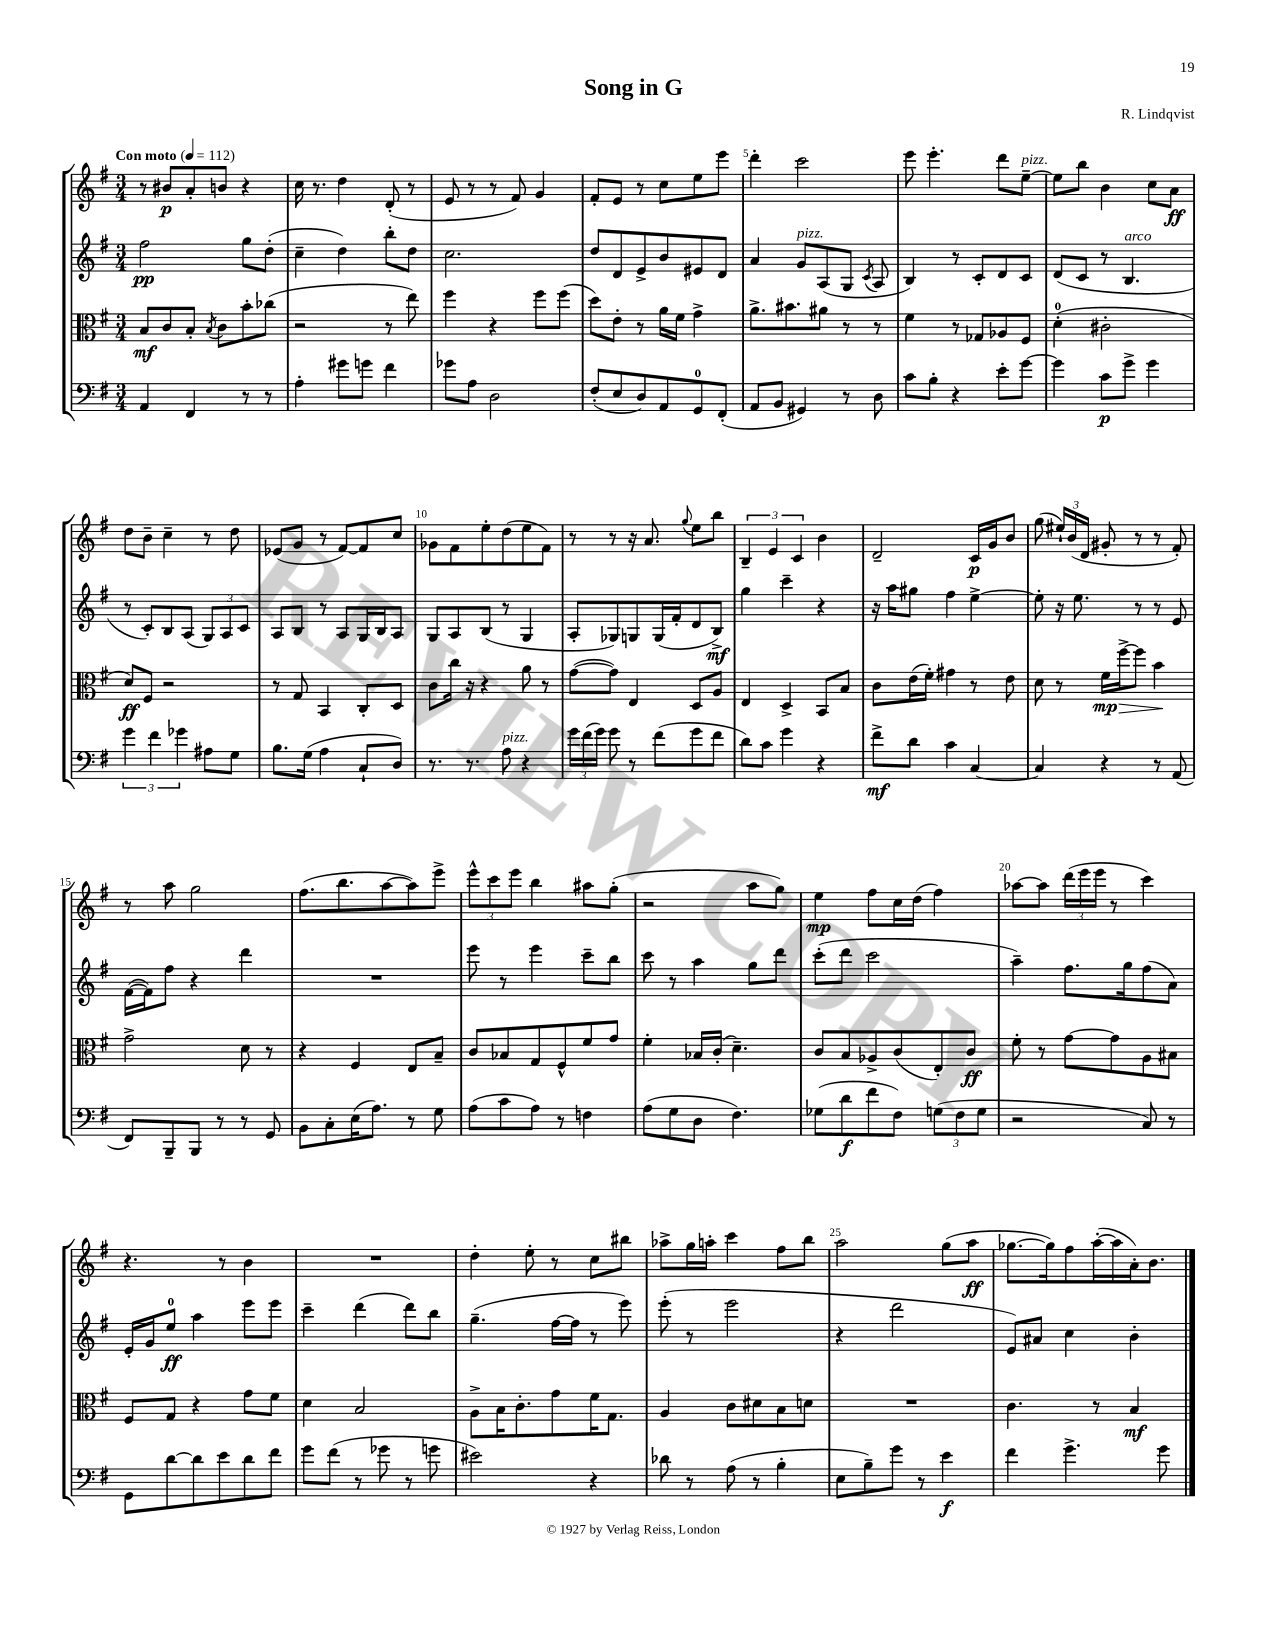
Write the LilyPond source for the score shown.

\header { title = "Song in G" composer = "R. Lindqvist" }
<<
\new StaffGroup <<
\new Staff = "s0" {
    \clef treble \key g \major \numericTimeSignature \time 3/4 \tempo "Con moto" 4 = 112
    \autoBeamOff r8 bis'8[\p a'8-. b'8] r4 |
    c''16 r8. d''4 d'8-.( r8 |
    e'8 r8 r8 fis'8) g'4 |
    fis'8[-. e'8] r8 c''8[ e''8 e'''8] |
    d'''4-. c'''2 |
    e'''8 e'''4.-. d'''8[ e''8]~--^\markup { \italic "pizz." } |
    e''8[ b''8] b'4 c''8[ a'8]\ff |
    d''8[ b'8]-- c''4-- r8 d''8 |
    ees'8[( g'8] r8 fis'8[~) fis'8 c''8] |
    ges'8[ fis'8 e''8-. d''8( e''8 fis'8]) |
    r8 r8 r16 a'8. \appoggiatura { g''8 } e''8[ b''8] |
    \tuplet 3/2 { b4-- e'4 c'4 } b'4 |
    d'2-- c'16[\p g'16 b'8] |
    g''8( \tuplet 3/2 { eis''16[-!) b'16( d'16] } gis'8-. r8 r8 fis'8-.) |
    r8 a''8 g''2 |
    fis''8.[( b''8. a''8~ a''8) e'''8]-> |
    \tuplet 3/2 { e'''8[-^ c'''8 e'''8] } b''4 ais''8[ g''8]-.( |
    r2 a''8[ g''8]) |
    e''4\mp fis''8[ c''16 d''16]( fis''4) |
    aes''8[~ aes''8] \tuplet 3/2 { d'''16[( e'''16 e'''16] } r8 c'''4) |
    r4. r8 b'4 |
    R2. |
    d''4-. e''8-. r8 c''8[ bis''8] |
    aes''8[-> g''16 a''16]-. c'''4 fis''8[ b''8] |
    a''2 g''8[( a''8]\ff |
    ges''8.[~ ges''16) fis''8 a''16~-.( a''16 a'16-.) b'8.] \bar "|." |
}
\new Staff = "s1" {
    \clef treble \key g \major \numericTimeSignature \time 3/4
    \autoBeamOff fis''2\pp g''8[ d''8]-.( |
    c''4-- d''4) b''8[-. d''8] |
    c''2. |
    d''8[ d'8 e'8-> b'8 eis'8 d'8] |
    a'4 g'8[^\markup { \italic "pizz." } a8( g8] \acciaccatura { c'8 } a8 |
    b4) r8 c'8[-. d'8 c'8] |
    d'8[( c'8] r8 b4.^\markup { \italic "arco" } |
    r8 c'8[-.) b8 a8]( \tuplet 3/2 { g8[) a8 c'8] } |
    a8[ b8] r8 a8[ g16 b16 a8] |
    g8[ a8 b8]( r8 g4 |
    a8[-. ges8) g8 g16( fis'16-. d'8 b8]->\mf) |
    g''4 c'''4-- r4 |
    r16 a''16[ gis''8] fis''4 e''4~-> |
    e''8-. r16 e''8. r8 r8 e'8 |
    fis'16[~( fis'16) fis''8] r4 d'''4 |
    R2. |
    e'''8 r8 e'''4 c'''8[-- b''8] |
    c'''8 r8 a''4 g''8[ d'''8] |
    c'''8[-.( d'''8] c'''2 |
    a''4--) fis''8.[ g''16 fis''8( a'8]) |
    e'16[-. g'16 e''8]-0\ff a''4 e'''8[ e'''8] |
    c'''4-- d'''4( d'''8[) b''8] |
    g''4.--( fis''16[~ fis''16] r8 e'''8) |
    e'''8-.( r8 e'''2 |
    r4 d'''2 |
    e'8[) ais'8] c''4 b'4-. \bar "|." |
}
\new Staff = "s2" {
    \clef alto \key g \major \numericTimeSignature \time 3/4
    \autoBeamOff b8[\mf c'8 b8]-. \acciaccatura { b8 } c'8[ b'8-. ces''8]( |
    r2 r8 e''8) |
    fis''4 r4 fis''8[ fis''8]( |
    d''8[) e'8]-. r8 a'16[ fis'16] g'4-> |
    a'8.[-> bis'8. ais'8] r8 r8 |
    fis'4 r8 ges8[ aes8 fis8] |
    d'4-0-.( cis'2-. |
    d'8[\ff) fis8] r2 |
    r8 g8 b,4 c8[-. d8] |
    c'8[ c''16] r16 r4 a'8 r8 |
    g'8[~( g'8]) e4 d8[ a8] |
    e4 d4-> b,8[ b8] |
    c'8[ e'16( fis'16]-.) gis'4 r8 e'8 |
    d'8 r8 fis'16[\mp fis''16~->\> fis''8] b'4\! |
    g'2-> d'8 r8 |
    r4 fis4 e8[ b8]-- |
    c'8[ bes8 g8 fis8-^ fis'8 g'8] |
    fis'4-. bes16[ c'16]-.( d'4.--) |
    c'8[ b8 aes8-> c'8( e8-.) c'8]\ff |
    fis'8-. r8 g'8[~ g'8 a8 bis8] |
    fis8[ g8] r4 g'8[ fis'8] |
    d'4 b2 |
    a8[-> b16 c'8.-. g'8 fis'16 g8.] |
    a4 c'8[ dis'8 b8 d'8] |
    R2. |
    c'4. r8 b4\mf \bar "|." |
}
\new Staff = "s3" {
    \clef bass \key g \major \numericTimeSignature \time 3/4
    \autoBeamOff a,4 fis,4 r8 r8 |
    a4-. gis'8[ g'8] fis'4 |
    ges'8[ a8] d2 |
    fis8[-.( e8 d8) a,8 g,8-0 fis,8]-.( |
    a,8[ b,8] gis,4) r8 d8 |
    c'8[ b8]-. r4 e'8[-. g'8]~ |
    g'4 c'8[\p g'8]-> g'4 |
    \tuplet 3/2 { g'4 fis'4 ges'4 } ais8[ g8] |
    b8.[ g16]( a4 c8[-! d8]) |
    r8. r8. a8^\markup { \italic "pizz." } r4 |
    \tuplet 3/2 { g'16[ fis'16( g'16]) } g'8 r8 fis'8[( g'8 fis'8] |
    d'8[) c'8] g'4 r4 |
    fis'8[->\mf d'8] c'4 c4~ |
    c4 r4 r8 a,8( |
    fis,8[) b,,8-- b,,8] r8 r8 g,8 |
    b,8[ c8-. e16( a8.]) r8 g8 |
    a8[( c'8 a8]) r8 f4 |
    a8[( g8 d8] fis4.) |
    ges8[( d'8\f fis'8 fis8]) \tuplet 3/2 { g8[( fis8 g8] } |
    r2 c8) r8 |
    g,8[ d'8~ d'8 e'8 d'8 fis'8] |
    g'8[ fis'8]( r8 ges'8 r8 g'8 |
    eis'2) r4 |
    des'8 r8 a8( r8 b4-. |
    e8[ b8--) g'8] r8 e'4\f |
    fis'4 g'4.-> g'8 \bar "|." |
}
>>
>>
\layout { \context { \Score \override BarNumber.break-visibility = ##(#f #t #t) barNumberVisibility = #(every-nth-bar-number-visible 5) } }
